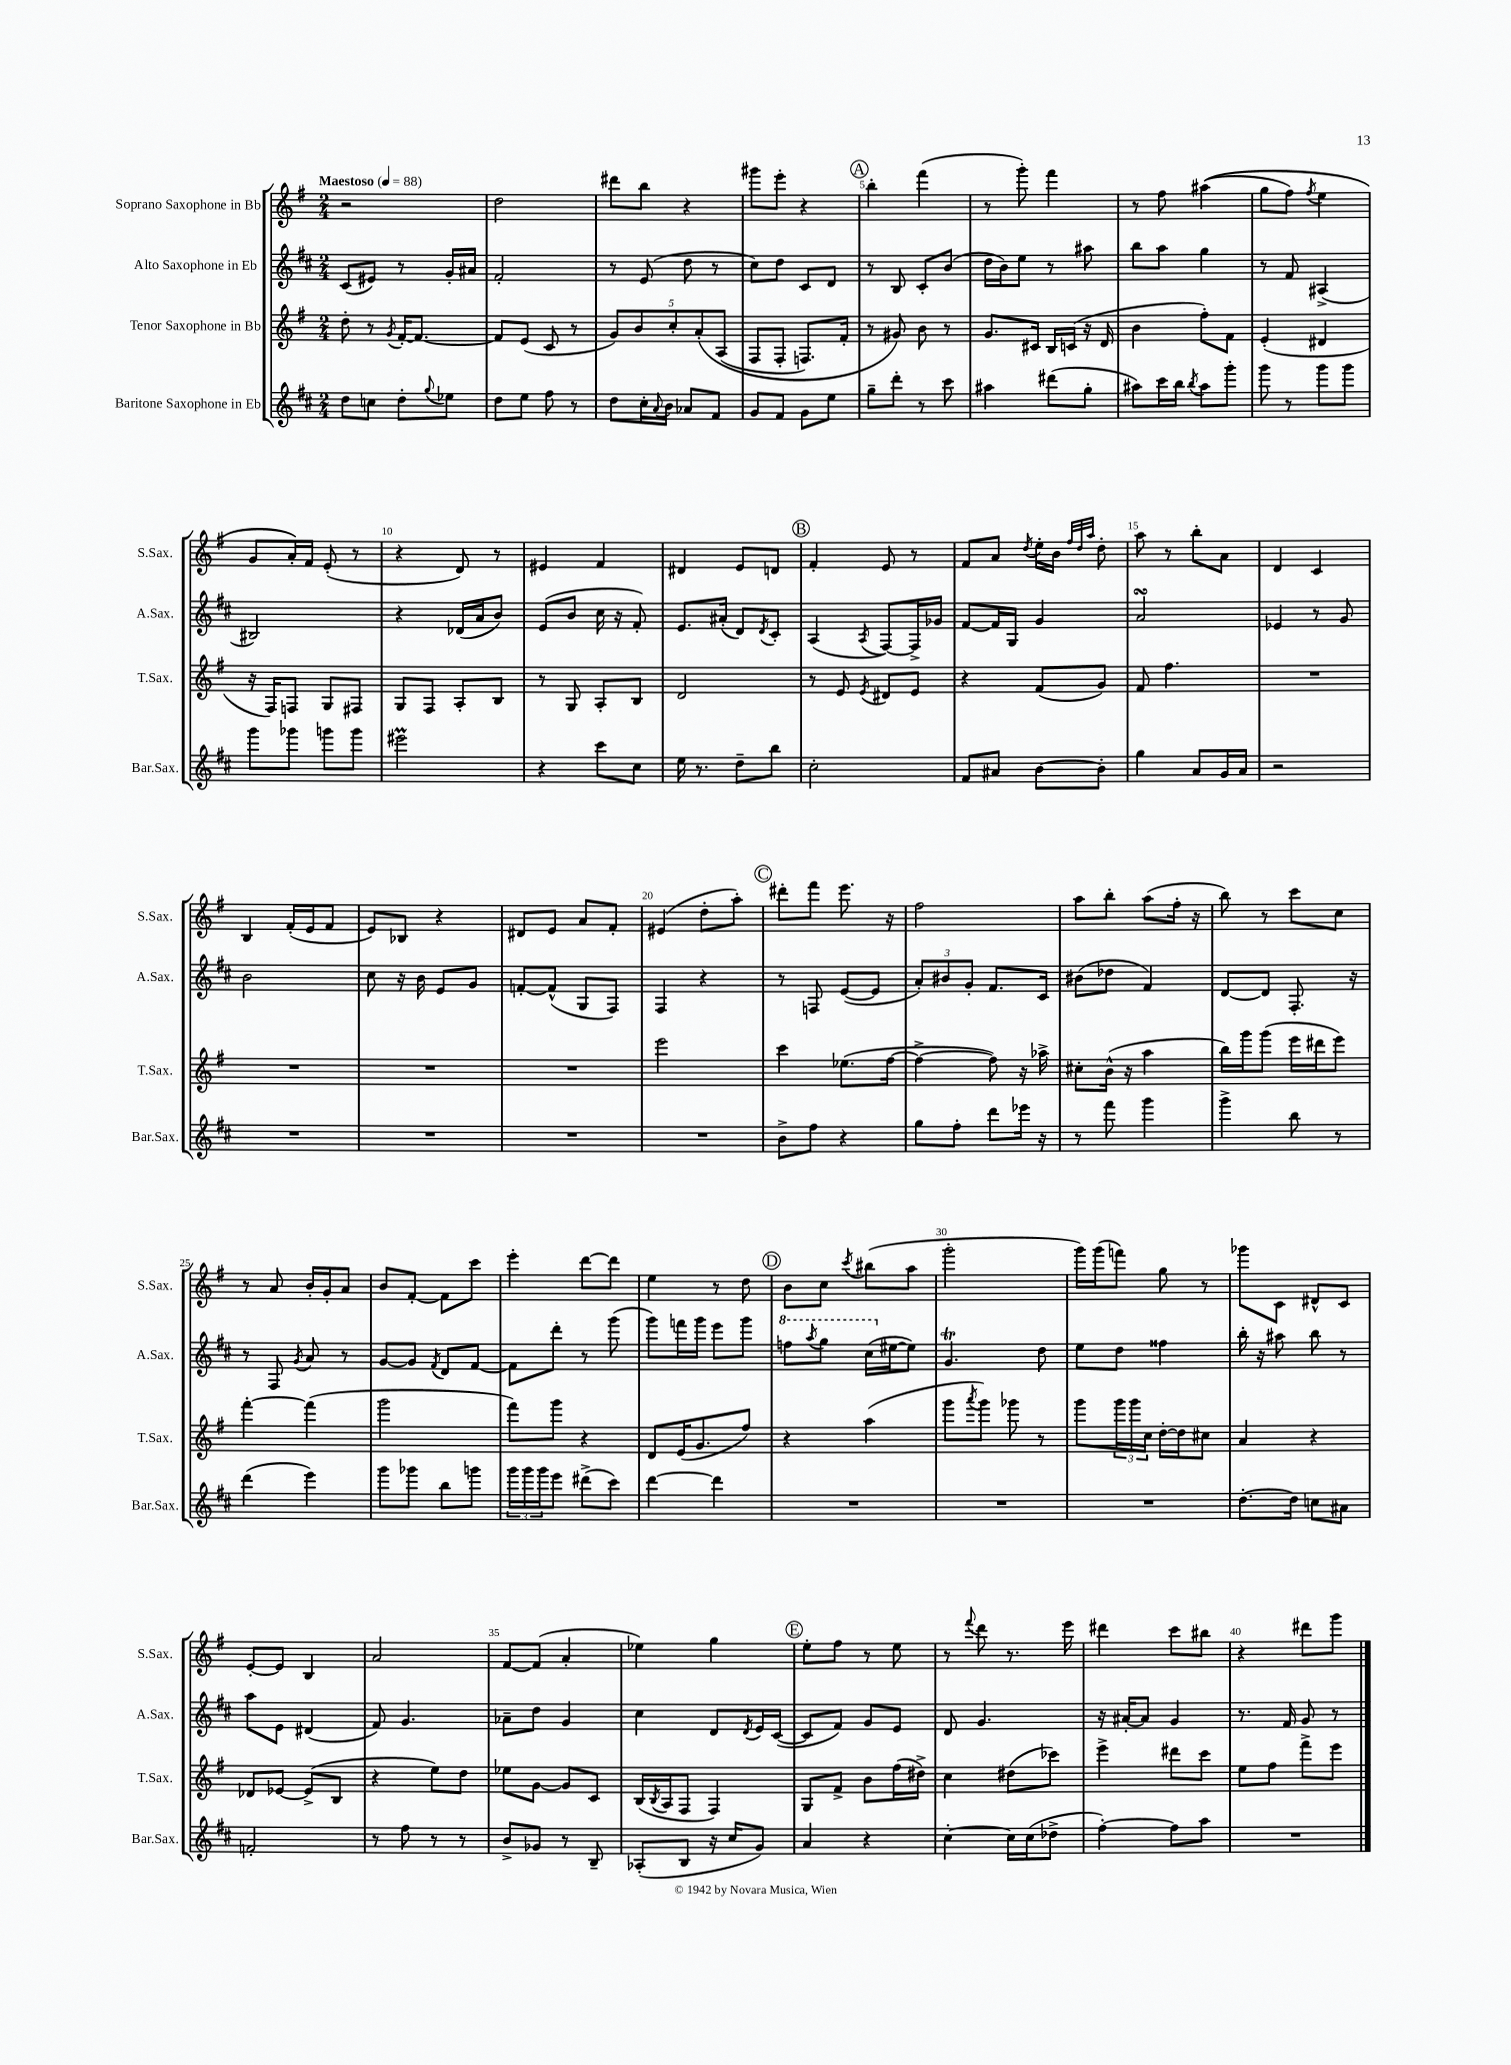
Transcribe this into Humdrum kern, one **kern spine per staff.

**kern	**kern	**kern	**kern
*staff4	*staff3	*staff2	*staff1
*clefG2	*clefG2	*clefG2	*clefG2
*k[f#c#]	*k[f#]	*k[f#c#]	*k[f#]
*M2/4	*M2/4	*M2/4	*M2/4
*MM88	*MM88	*MM88	*MM88
8dd	8dd'	(8c#	2r
8cc	8r	8e#)	.
.	8qg	.	.
8dd'	[16f#'	8r	.
.	8.f#_	.	.
8qqgg	.	.	.
8ee-	.	16g'	.
.	.	16a#	.
=	=	=	=
8dd	8f#]	2f#'	2dd
8ee	(8e	.	.
8ff#	8c	.	.
8r	8r	.	.
=	=	=	=
8dd	10g)	8r	8ddd#
.	10b	.	.
16cc#'	.	(8e	8bb
8qqa	.	.	.
16b	.	.	.
.	10cc'	.	.
8a-	.	8dd	4r
.	&(10a'	.	.
8f#	.	8r	.
.	(10A	.	.
=	=	=	=
8g	8F#	8cc#)	8ggg#
8f#	8F#'	8dd	8eee'
8g	8.F)	8c#	4r
8ee	.	8d	.
.	16f#'	.	.
=	=	=	=
8gg~	8r	8r	4bb'
8ddd'	8g#&)	8B	.
8r	8b	8c#'	(4fff#
8ccc#	8r	(8b	.
=	=	=	=
4aa#	8.g	16dd	8r
.	.	16b)	.
.	.	8ee	8ggg')
.	16c#	.	.
(8ddd#	16B	8r	4fff#
.	(16c	.	.
8gg'	16r	8aa#	.
.	16d	.	.
=	=	=	=
8aa#)	4b	8bb	8r
16ccc#	.	8aa	8ff#
16bb	.	.	.
8qbb	.	.	.
8aa#	8ff#')	4gg	&((4aa#
8ggg'	8f#	.	.
=	=	=	=
8ggg	(4e'	8r	8gg
8r	.	8f#	8ff#)
.	.	.	8qff#
8ggg	4d#	(4A#^	4ee
8ggg	.	.	.
=	=	=	=
8ggg	16r	2B#)	8g
.	16F#)	.	.
8ggg-	8F	.	16a'&)
.	.	.	16f#
8ggg	8G	.	(8e'
8ggg	8F#	.	8r
=	=	=	=
2eee#	8G	4r	4r
.	8F#	.	.
.	8A'	(16d-	8d)
.	.	16a	.
.	8B	8b)	8r
=	=	=	=
4r	8r	(8e	4e#
.	8G	8b	.
8ccc#	8A'	16cc#	4f#
.	.	16r	.
8cc#	8B	8f#')	.
=	=	=	=
16ee	2d	8.e	4d#
8.r	.	.	.
.	.	(16a#'	.
8dd~	.	8d)	8e
.	.	8qd	.
8bb	.	8c#'	8d
=	=	=	=
2cc#'	8r	(4A	4f#'
.	8e	.	.
.	8qe	8qA	.
.	8d#	[8F#)	8e
.	8e	16F#^]	8r
.	.	16g-	.
=	=	=	=
8f#	4r	[8f#	8f#
8a#	.	16f#]	8a
.	.	16G	.
.	.	.	8qdd
[8b	(8f#	4g	16ee'
.	.	.	16b
.	.	.	32qqff#
.	.	.	32qqdd
.	.	.	32qqaa
8b']	8g)	.	8dd'
=	=	=	=
4gg	8f#	2a	8aa
.	4.ff#	.	8r
8a	.	.	8bb'
16g	.	.	8a
16a	.	.	.
=	=	=	=
2r	2r	4e-	4d
.	.	8r	4c
.	.	8g	.
=	=	=	=
2r	2r	2b	4B
.	.	.	(16f#'
.	.	.	16e
.	.	.	8f#
=	=	=	=
2r	2r	8cc#	8e)
.	.	16r	8B-
.	.	16b	.
.	.	8e	4r
.	.	8g	.
=	=	=	=
2r	2r	[8f'	8d#
.	.	(8f^^]	8e
.	.	8G	8a
.	.	8F#)	8f#'
=	=	=	=
2r	2eee	4F#	(4e#
.	.	4r	8dd'
.	.	.	8aa')
=	=	=	=
8b^	4ccc	8r	8ddd#'
8ff#	.	8F	8fff#
4r	(8.ee-	([8e	8.eee
.	.	8e]	.
.	[16ff#	.	16r
=	=	=	=
8gg	4ff#^_	12a')	2ff#
.	.	12b#	.
8ff#'	.	.	.
.	.	12g'	.
8ddd	8ff#])	8.f#	.
16eee-	16r	.	.
16r	16aa-^	16c#	.
=	=	=	=
8r	8cc#'	(8b#	8aa
8fff#	(16b^^	8dd-	8bb'
.	16r	.	.
4ggg	4aa	4f#)	(8aa
.	.	.	16ff#'
.	.	.	16r
=	=	=	=
4ggg^	16bb)	[8d	8bb)
.	16ggg	.	.
.	(8ggg	8d]	8r
8bb	16eee	8.F#'	8ccc
.	16ddd#	.	.
8r	8eee)	.	8cc
.	.	16r	.
=	=	=	=
(4ddd	[4fff#'	8r	8r
.	.	8F#	8a
.	.	8qg	.
4eee)	(4fff#]	8a	16b'
.	.	.	16g'
.	.	8r	8a
=	=	=	=
8ggg	2ggg	[8g	8b
8ggg-	.	8g]	[8f#'
.	.	8qf#	.
8bb	.	8d	8f#]
8ggg	.	[8f#	8ccc
=	=	=	=
24ggg	8fff#)	8f#]	4eee'
24ggg	.	.	.
24ggg	.	.	.
8eee	8ggg	8ddd'	.
(8ddd#^	4r	8r	[8ddd
8ccc#)	.	(8ggg	8ddd]
=	=	=	=
[4ddd	8d	8ggg)	4ee
.	(16e	16fff	.
.	8.g	16ggg	.
4ddd]	.	8eee	8r
.	8ff#)	8ggg	8dd
=	=	=	=
2r	4r	8fff	8b
.	.	8qaaa	.
.	.	8ggg	8cc
.	.	.	8qccc
.	(4aa	(16ccc#	(8bb#
.	.	[16ee#	.
.	.	8ee#])	8aa
=	=	=	=
2r	8ggg	4.g	2ggg'
.	8qaaa	.	.
.	8ggg)	.	.
.	8ggg-	.	.
.	8r	8dd	.
=	=	=	=
2r	8ggg	8ee	16ggg)
.	.	.	(16ggg
.	24ggg	8dd	8fff)
.	24ggg	.	.
.	24cc	.	.
.	[16dd'	4ff##	8gg
.	16dd]	.	.
.	8cc#	.	8r
=	=	=	=
[8.dd'	4a	16bb'	8ggg-
.	.	16r	.
.	.	8aa#	8c
16dd]	.	.	.
8cc	4r	8bb	8d#^^
8a#	.	8r	8c
=	=	=	=
2f'	8d-	8aa	[8e'
.	[8e-	8e	8e]
.	(8e-^]	(4d#	4B
.	8B	.	.
=	=	=	=
8r	4r	8f#)	2a
8ff#	.	4.g	.
8r	8ee)	.	.
8r	8dd	.	.
=	=	=	=
8b^	8ee-	8a-~	[8f#
8g-	[8g	8dd	(8f#]
8r	8g]	4g	4a'
8B~	8c	.	.
=	=	=	=
(8A-'	(16B	4cc#	4ee-)
.	8qB	.	.
.	16A	.	.
8B	8F#	.	.
16r	4F#)	8d	4gg
16cc#	.	.	.
.	.	8qd	.
8g)	.	16e	.
.	.	([16c#	.
=	=	=	=
4a	8G	8c#]	8ee'
.	8f#^	8f#)	8ff#
4r	8b	8g	8r
.	(16ff#	8e	8ee
.	16dd#^)	.	.
=	=	=	=
[4cc#'	4cc	8d	8r
.	.	.	8qqfff#
.	.	4.g	8ddd
16cc#]	(8dd#	.	8.r
(16cc#	.	.	.
8dd-^	8ccc-)	.	.
.	.	.	16eee
=	=	=	=
[4ff#')	4eee^	16r	4ddd#
.	.	[16a#'	.
.	.	8a#]	.
8ff#]	8ddd#	4g	8ccc
8aa	8ccc	.	8bb#
=	=	=	=
2r	8ee	8.r	4r
.	8ff#	.	.
.	.	16f#	.
.	8fff#^	8g	8ddd#
.	8eee	8r	8ggg
==	==	==	==
*-	*-	*-	*-
